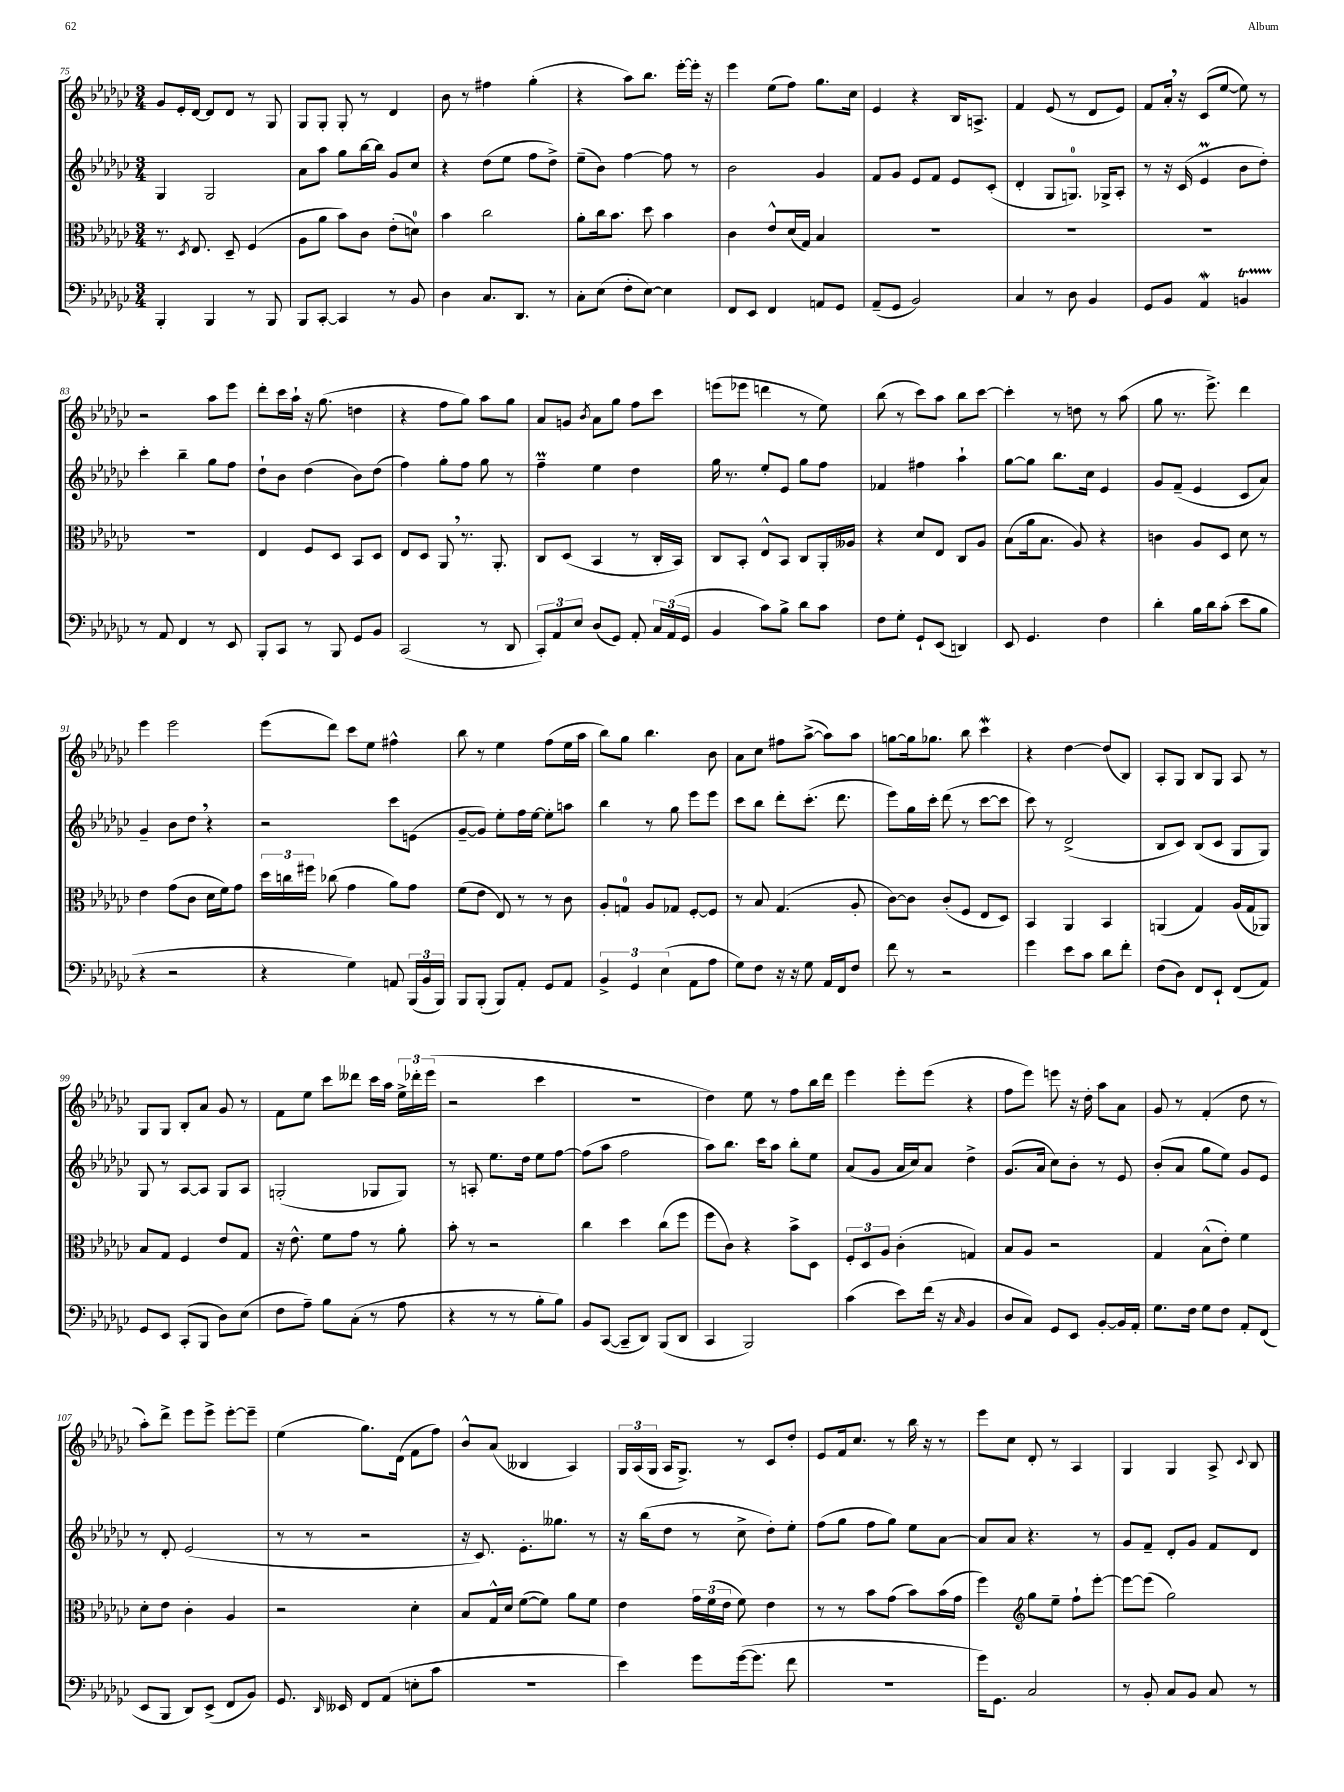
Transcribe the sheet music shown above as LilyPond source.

<<
\new StaffGroup <<
\new Staff = "s0" {
    \clef treble \key ges \major \numericTimeSignature \time 3/4
    \autoBeamOff ges'8[ ees'16-. des'16]~ des'8[ des'8] r8 ges8 |
    ges8[ ges8]-. ges8-. r8 des'4 |
    bes'8 r8 fis''4 ges''4-.( |
    r4 aes''8[) bes''8.] ees'''16[~-. ees'''16]-. r16 |
    ees'''4 ees''8[( f''8]) ges''8.[ ces''16] |
    ees'4 r4 bes16[ a8.]-> |
    f'4 ees'8( r8 des'8[ ees'8]) |
    f'8[ aes'16]-. \breathe r16 ces'8[( ees''8]~ ees''8) r8 |
    r2 aes''8[ ees'''8] |
    des'''8[-. ces'''16 aes''16]-! r16 ges''8.( d''4 |
    r4 f''8[ ges''8]) aes''8[ ges''8] |
    aes'8[ g'8] \acciaccatura { bes'8 } aes'8[ ges''8] f''8[ ces'''8] |
    e'''8[( ees'''8] d'''4 r8 ees''8) |
    bes''8( r8 ces'''8[) aes''8] bes''8[ ces'''8]~ |
    ces'''4-. r8 d''8 r8 aes''8( |
    ges''8 r8. ees'''8.->) des'''4 |
    ees'''4 ees'''2 |
    ees'''8[( des'''8]) ces'''8[ ees''8] fis''4-^ |
    bes''8 r8 ees''4 f''8[( ees''16 aes''16] |
    bes''8[) ges''8] bes''4. bes'8 |
    aes'8[ ces''8] fis''8[ aes''8]~->( aes''8[) aes''8] |
    g''8[~ g''16 ges''8.] bes''8 ces'''4\mordent |
    r4 des''4~ des''8[( bes8]) |
    aes8[-. ges8] bes8[ ges8] aes8 r8 |
    ges8[ ges8] bes8[-. aes'8] ges'8 r8 |
    f'8[ ees''8] ces'''8[ deses'''8] ces'''16[ aes''16] \tuplet 3/2 { ees''16[-> des'''16-. ees'''16]( } |
    r2 ces'''4 |
    R2. |
    des''4) ees''8 r8 f''8[ bes''16 des'''16] |
    ees'''4 ees'''8[-. ees'''8]( r4 |
    f''8[ ees'''8]) e'''8 r16 des''16-. aes''8[ aes'8] |
    ges'8 r8 f'4-.( des''8 r8 |
    aes''8[-.) des'''8]-> ees'''8[ ees'''8]-> ees'''8[~-. ees'''8]-- |
    ees''4( ges''8.[) des'16]( f'8[ f''8]) |
    bes'8[-^ aes'8]( beses4 aes4) |
    \tuplet 3/2 { ges16[ aes16( ges16] } aes16[ ges8.]->) r8 ces'8[ des''8]-. |
    ees'8[ f'16 ces''8.] r8 bes''16 r16 r8 |
    ees'''8[ ces''8] des'8-. r8 aes4 |
    ges4 ges4 aes8-> \appoggiatura { ces'8 } bes8 \bar "|." |
}
\new Staff = "s1" {
    \clef treble \key ges \major \numericTimeSignature \time 3/4
    \autoBeamOff ges4 ges2 |
    aes'8[ aes''8] ges''8[ bes''16~ bes''16] ges'8[ ces''8] |
    r4 des''8[( ees''8] f''8[ des''8]->) |
    ees''8[--( bes'8]) f''4~ f''8 r8 |
    bes'2 ges'4 |
    f'8[ ges'8] ees'8[ f'8] ees'8[ ces'8]-.( |
    des'4-. ges8[ g8.]-0) ges16[-> aes8]-. |
    r8 r16 ces'16( ees'4\prall bes'8[ des''8]-.) |
    ces'''4-. bes''4-- ges''8[ f''8] |
    des''8[-! bes'8] des''4( bes'8[) des''8]( |
    f''4) ges''8[-. f''8] ges''8 r8 |
    f''4--\prall ees''4 des''4 |
    ges''16 r8. ees''8[-. ees'8] ges''8[ f''8] |
    fes'4 fis''4 aes''4-! |
    ges''8[~ ges''8] bes''8.[ ces''16] ees'4 |
    ges'8[ f'8]--( ees'4 ces'8[ aes'8]) |
    ges'4-- bes'8[ des''8] \breathe r4 |
    r2 ces'''8[ e'8]( |
    ges'8[~-- ges'8]) ees''8[-. f''16 ees''16]~ ees''8[-. a''8] |
    bes''4 r8 ges''8 ees'''8[ ees'''8] |
    ces'''8[ bes''8] des'''8[-. ces'''8.]-.( des'''8. |
    ees'''8[) ges''16 ces'''16]-. des'''8( r8 ces'''8[~ ces'''8] |
    ces'''8) r8 des'2->( |
    bes8[ ces'8]) bes8[( ces'8] ges8[ ges8]) |
    ges8 r8 aes8[~ aes8] ges8[ aes8] |
    g2-.( ges8[ ges8]) |
    r8 a8-. ees''8.[ des''16] ees''8[ f''8]~ |
    f''8[( aes''8] f''2 |
    aes''8[) bes''8.] ces'''16[ aes''8] bes''8[-. ees''8] |
    aes'8[( ges'8] aes'16[ ces''16) aes'8] des''4-> |
    ges'8.[( aes'16] ces''8[) bes'8]-. r8 ees'8 |
    bes'8[-.( aes'8] ges''8[ ees''8]) ges'8[ ees'8] |
    r8 des'8-. ees'2( |
    r8 r8 r2 |
    r16 ces'8.) ees'8.[-. geses''8.] r8 |
    r16 bes''16[( des''8] r8 ces''8-> des''8[-.) ees''8]-. |
    f''8[( ges''8] f''8[ ges''8]) ees''8[ aes'8]~ |
    aes'8[ aes'8] r4. r8 |
    ges'8[ f'8]-- des'8[-. ges'8] f'8[ des'8] \bar "|." |
}
\new Staff = "s2" {
    \clef alto \key ges \major \numericTimeSignature \time 3/4
    \autoBeamOff r8. \acciaccatura { des8 } ees8. des8-- f4( |
    aes8[ aes'8] bes'8[) ces'8] ees'8[-.( d'8]-0) |
    bes'4 ces''2 |
    aes'8[-. ces''16 bes'8.] des''8 bes'4 |
    ces'4 ees'8[-^ des'16( ges16]) bes4 |
    R2. |
    R2. |
    R2. |
    R2. |
    ees4 f8[ des8] bes,8[ des8] |
    ees8[ des8] aes,8 \breathe r8. aes,8.-. |
    ces8[ des8]( bes,4 r8 ces16[-. bes,16]) |
    ces8[ bes,8]-. ees8[-^ bes,8] ces8[ aes,16-. aeses16] |
    r4 des'8[ ees8] ces8[ aes8] |
    bes8[( aes'16 bes8.] aes8) r4 |
    c'4 aes8[ des8] des'8 r8 |
    ees'4 ges'8[( ces'8] des'16[ f'16) ges'8] |
    \tuplet 3/2 { des''16[ c''16 fis''16] } ces''8( ges'4 aes'8[) ges'8] |
    f'8[( ees'8] ees8) r8 r8 ces'8 |
    aes8[-. g8]-0 aes8[ ges8] f8[~-. f8] |
    r8 bes8 ges4.( aes8-. |
    ces'8[~) ces'8] ces'8[-.( f8] ees8[ des8]) |
    bes,4 aes,4 bes,4 |
    a,4( ges4) aes16[( ges16 aes,8]) |
    bes8[ ges8] f4 ees'8[ ges8] |
    r16 ees'8.-^ f'8[ ges'8] r8 aes'8-. |
    bes'8-. r8 r2 |
    ces''4 des''4 ces''8[( f''8] |
    f''8[ ces'8]) r4 bes'8[-> des8] |
    \tuplet 3/2 { f8[-. des8 aes8] } ces'4-.( g4) |
    bes8[ aes8] r2 |
    ges4 bes8[-^( ees'8]-.) f'4 |
    des'8[-. ees'8] ces'4-. aes4 |
    r2 des'4-. |
    bes8[ ges16-^ des'16] f'8[~( f'8]) aes'8[ f'8] |
    ees'4 \tuplet 3/2 { ges'16[ f'16( ees'16] } f'8) ees'4 |
    r8 r8 bes'8[ ges'8]( bes'8[) bes'16( ges'16] |
    f''4) \clef treble ges''8[ ees''8]-- f''8[-! ees'''8]~-. |
    ees'''8[~ ees'''8]( ges''2) \bar "|." |
}
\new Staff = "s3" {
    \clef bass \key ges \major \numericTimeSignature \time 3/4
    \autoBeamOff bes,,4-. bes,,4 r8 bes,,8 |
    bes,,8[ ces,8]~-. ces,4 r8 bes,8 |
    des4 ces8.[ des,8.] r8 |
    ces8[-. ees8]( f8[-. ees8]~) ees4 |
    f,8[ ees,8] f,4 a,8[ ges,8] |
    aes,8[--( ges,8] bes,2) |
    ces4 r8 des8 bes,4 |
    ges,8[ bes,8] aes,4\mordent b,4\startTrillSpan |
    r8\stopTrillSpan aes,8 f,4 r8 ees,8 |
    bes,,8[-. ces,8] r8 bes,,8 ges,8[ bes,8] |
    ces,2( r8 des,8 |
    \tuplet 3/2 { ces,8[-.) aes,8 ees8] } des8[( ges,8]) aes,8-. \tuplet 3/2 { ces16[ aes,16( ges,16] } |
    bes,4 ces'8[) bes8]-> des'8[ ces'8] |
    f8[ ges8]-. ges,8[-! ees,8]( d,4) |
    ees,8 ges,4. f4 |
    des'4-. bes16[ des'16 ces'8]-.( ees'8[ bes8] |
    r4 r2 |
    r4 ges4) a,8 \tuplet 3/2 { bes,,16[( bes,16 bes,,16]) } |
    bes,,8[ bes,,8]-.( bes,,8[) aes,8]-. ges,8[ aes,8] |
    \tuplet 3/2 { bes,4-> ges,4 ees4( } aes,8[ aes8] |
    ges8[) f8] r16 r16 ges8 aes,16[ f,16 f8] |
    f'8 r8 r2 |
    ges'4 ees'8[ ces'8] des'8[ f'8]-. |
    f8[( des8]) f,8[ ees,8]-! f,8[( aes,8]) |
    ges,8[ ees,8] ces,8[-.( bes,,8] des8[) ees8]( |
    f8[ aes8]--) bes8[ ces8]-.( r8 aes8 |
    r4 r8 r8 bes8[-. bes8]) |
    bes,8[ ces,8]~( ces,8[-- des,8]) bes,,8[( des,8] |
    ces,4 bes,,2) |
    ces'4( ees'8[) f'16]( r16 \grace { ces16 } bes,4 |
    des8[ ces8]) ges,8[ ees,8] bes,8[~-. bes,16 aes,16]-. |
    ges8.[ f16] ges8[ f8] aes,8[-. f,8]( |
    ees,8[ bes,,8] des,8[) ees,8]->( f,8[ bes,8]) |
    ges,8. \grace { des,16 } eeses,16 f,8[ aes,8]( e8[-. ces'8] |
    R2. |
    ees'4) ges'8[ ges'16~( ges'8.] f'8 |
    R2. |
    ges'16[) ges,8.] ces2 |
    r8 bes,8-. ces8[ bes,8] ces8 r8 \bar "|." |
}
>>
>>
\layout { \context { \Score currentBarNumber = #75 } }
